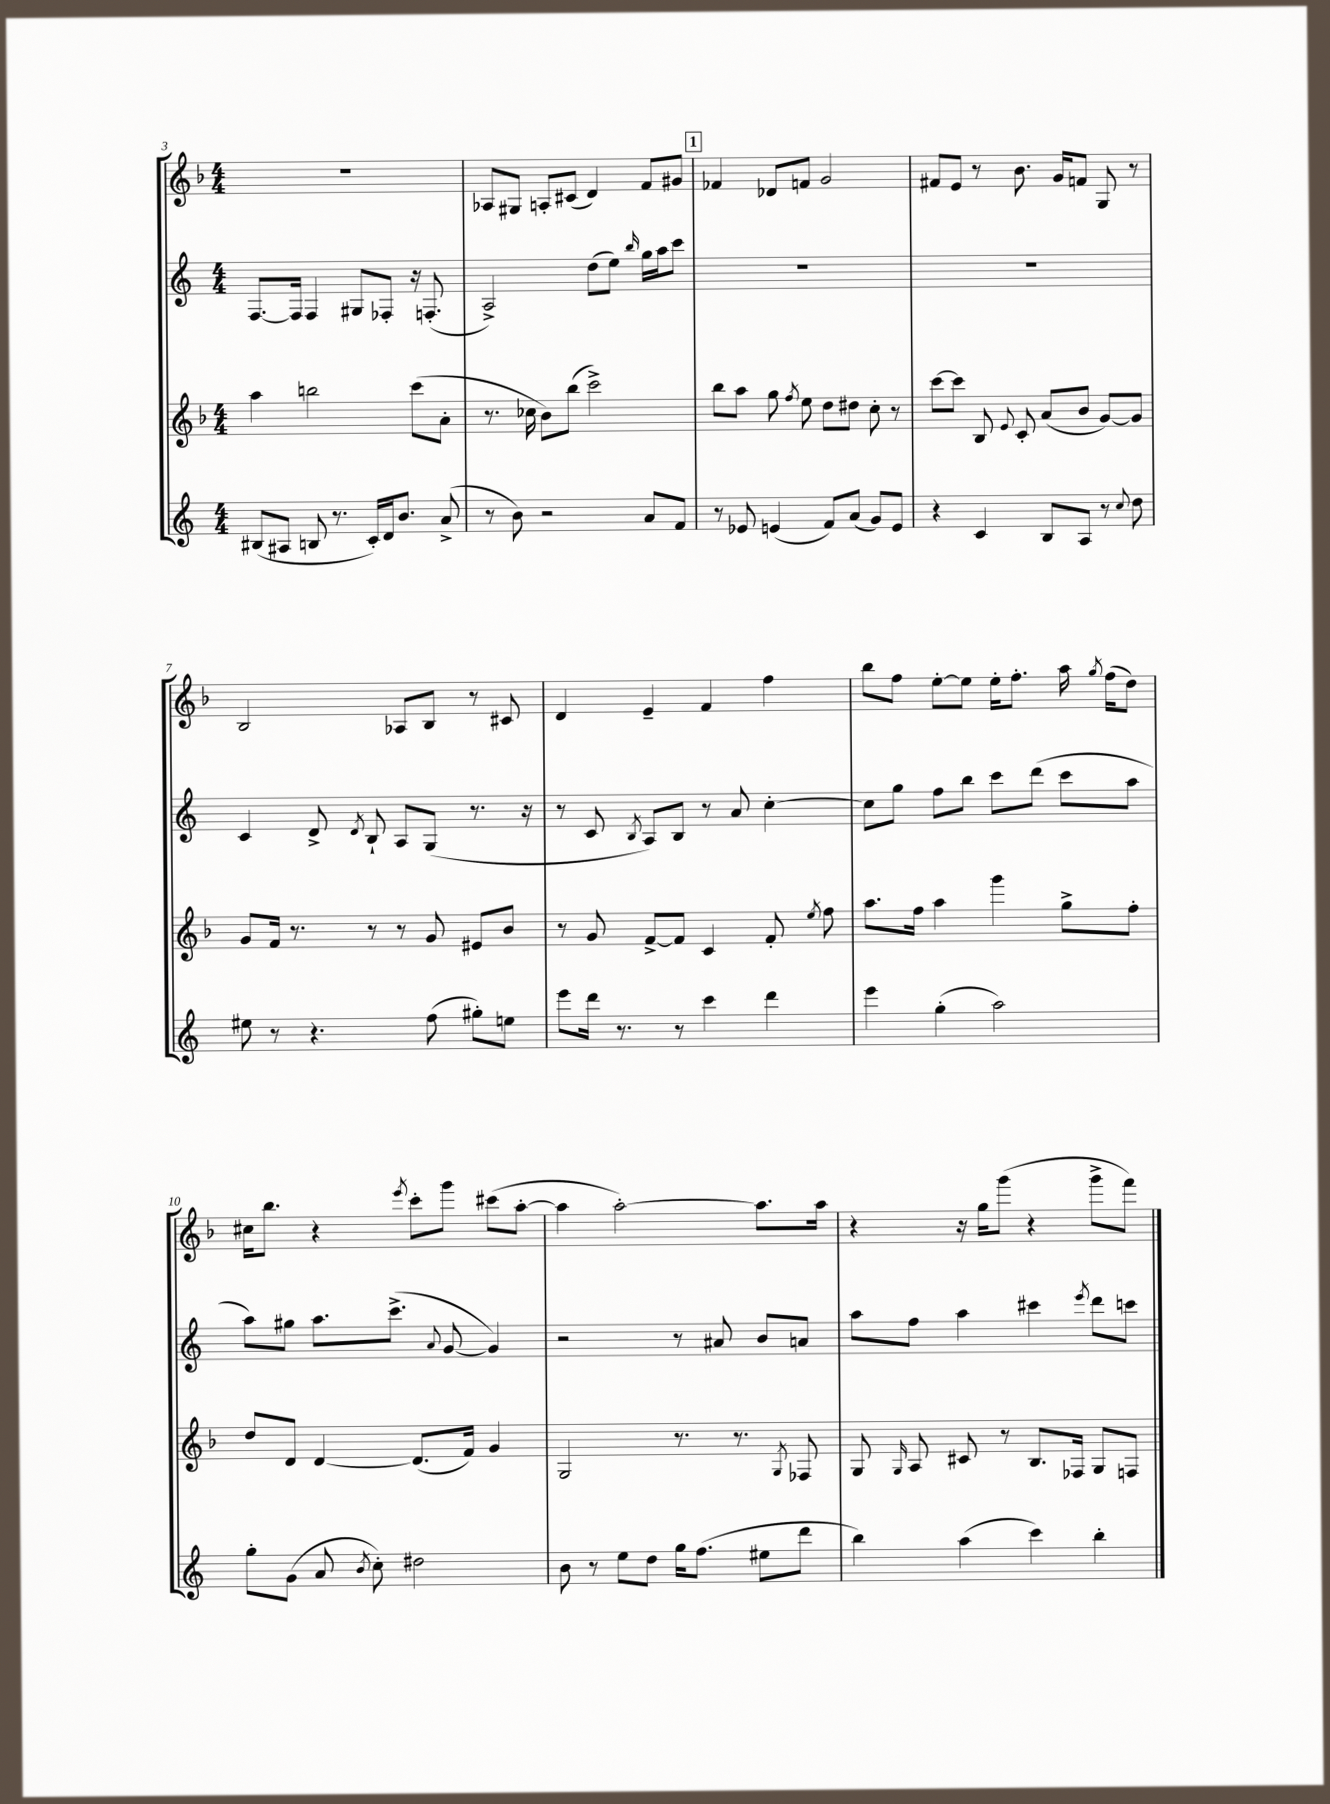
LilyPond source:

<<
\new StaffGroup <<
\new Staff = "s0" {
    \clef treble \key f \major \numericTimeSignature \time 4/4
    \autoBeamOff R1 |
    aes8[ gis8] a8[-. cis'8]( d'4) f'8[ gis'8] |
    \mark \markup { \box "1" } fes'4 des'8[ f'8] g'2 |
    fis'8[ e'8] r8 bes'8. g'16[ f'8] g8 r8 |
    bes2 aes8[ bes8] r8 cis'8 |
    d'4 e'4-- f'4 f''4 |
    bes''8[ f''8] e''8[~-. e''8] e''16[-. f''8.]-. a''16 \acciaccatura { g''8 } f''16[( d''8]) |
    cis''16[ bes''8.] r4 \acciaccatura { e'''8 } c'''8[-. g'''8] cis'''8[( a''8]~-. |
    a''4 a''2~-.) a''8.[ a''16] |
    r4 r16 g''16[ g'''8]( r4 g'''8[-> f'''8]) \bar "|." |
}
\new Staff = "s1" {
    \clef treble \key c \major \numericTimeSignature \time 4/4
    \autoBeamOff f8.[~ f16] f4 gis8[ fes8]-. r16 f8.-.( |
    a2->) d''8[( e''8]) \grace { b''16 } g''16[ a''16 c'''8] |
    \mark \markup { \box "1" } R1 |
    R1 |
    c'4 d'8-> \acciaccatura { d'8 } b8-! a8[ g8]( r8. r16 |
    r8 c'8 \acciaccatura { b8 } a8[) b8] r8 a'8 c''4~-. |
    c''8[ g''8] f''8[ b''8] c'''8[ d'''8]( c'''8[ a''8] |
    a''8[) gis''8] a''8.[ c'''8.]->( \appoggiatura { a'8 } g'8~ g'4) |
    r2 r8 ais'8 b'8[ a'8] |
    a''8[ f''8] a''4 cis'''4 \acciaccatura { e'''8 } d'''8[ c'''8] \bar "|." |
}
\new Staff = "s2" {
    \clef treble \key f \major \numericTimeSignature \time 4/4
    \autoBeamOff a''4 b''2 c'''8[( a'8]-. |
    r8. ces''16 bes'8[) bes''8]( c'''2->) |
    \mark \markup { \box "1" } bes''8[ a''8] g''8 \acciaccatura { f''8 } e''8 d''8[ dis''8] c''8-. r8 |
    c'''8[~ c'''8] bes8 \appoggiatura { e'8 } c'8-. a'8[( bes'8] g'8[~) g'8] |
    g'8[ f'16] r8. r8 r8 g'8 eis'8[ bes'8] |
    r8 g'8 f'8[~-> f'8] c'4 f'8-. \acciaccatura { e''8 } f''8 |
    a''8.[ f''16] a''4 g'''4 g''8[-> f''8]-. |
    d''8[ d'8] d'4~ d'8.[( f'16]) g'4 |
    g2 r8. r8. \acciaccatura { g8 } fes8 |
    g8 \grace { g16 } a8 cis'8 r8 bes8.[ fes16] g8[ f8] \bar "|." |
}
\new Staff = "s3" {
    \clef treble \key c \major \numericTimeSignature \time 4/4
    \autoBeamOff bis8[( ais8] b8 r8. c'16[-.) d'16 b'8.] a'8->( |
    r8 b'8) r2 a'8[ f'8] |
    \mark \markup { \box "1" } r8 ees'8 e'4( f'8[) a'8]( g'8[) e'8] |
    r4 c'4 b8[ a8] r8 \appoggiatura { c''8 } d''8 |
    eis''8 r8 r4. f''8( gis''8[-.) e''8] |
    e'''8[ d'''16] r8. r8 c'''4 d'''4 |
    e'''4 g''4-.( a''2) |
    g''8[-. g'8]( a'8 \acciaccatura { b'8 } c''8-.) dis''2 |
    b'8 r8 e''8[ d''8] g''16[ f''8.]( eis''8[ d'''8] |
    b''4) a''4( c'''4) b''4-. \bar "|." |
}
>>
>>
\layout { \context { \Score currentBarNumber = #3 } }
